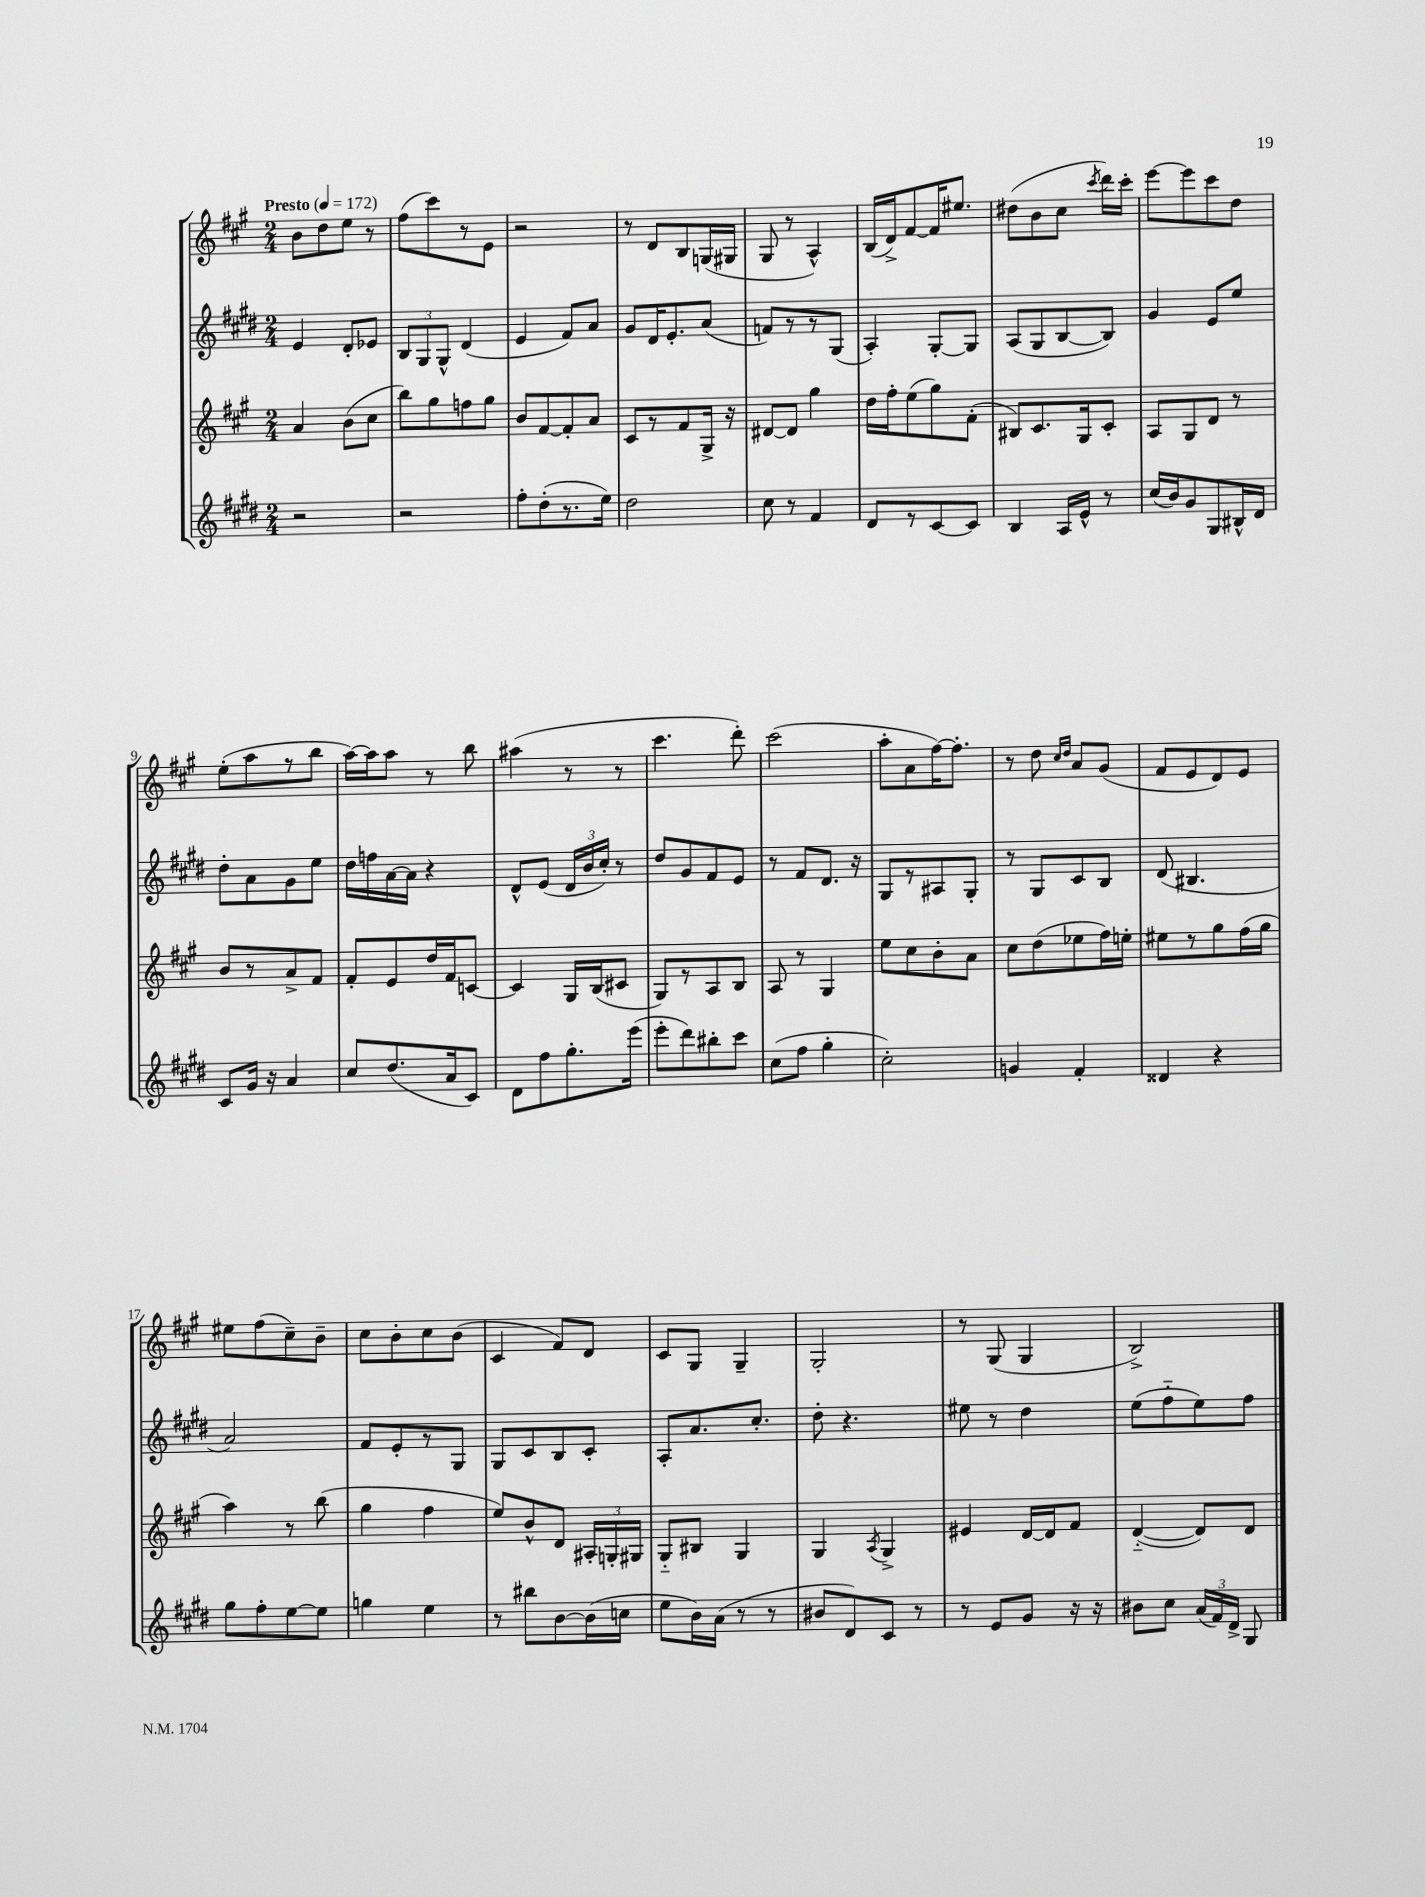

**kern	**kern	**kern	**kern
*staff4	*staff3	*staff2	*staff1
*clefG2	*clefG2	*clefG2	*clefG2
*k[f#c#g#d#]	*k[f#c#g#]	*k[f#c#g#d#]	*k[f#c#g#]
*M2/4	*M2/4	*M2/4	*M2/4
*MM172	*MM172	*MM172	*MM172
2r	4a	4e	8b
.	.	.	8dd
.	(8b	8d#'	8ee
.	8cc#	8e-	8r
=	=	=	=
2r	8bb)	12B	(8ff#
.	.	12G#	.
.	8gg#	.	8ccc#)
.	.	12G#^^	.
.	8ff	(4d#	8r
.	8gg#	.	8e
=	=	=	=
8ff#'	8b	4e	2r
(8dd#'	[8f#	.	.
8.r	8f#']	8f#)	.
.	8a	8a	.
16ee)	.	.	.
=	=	=	=
2dd#	8c#	8g#	8r
.	8r	16d#	8d
.	.	8.e'	.
.	8f#	.	8B
.	16G#^	(8a	(16G
.	16r	.	16G#
=	=	=	=
8cc#	[8d#	8f)	8G#
8r	8d#]	8r	8r
4f#	4gg#	8r	4A^^)
.	.	(8G#	.
=	=	=	=
8d#	16dd	4A')	(16B
.	16ff#'	.	16d^)
8r	(8ee	.	[8f#
[8c#	8gg#)	[8G#'	16f#]
.	.	.	8.ee#
8c#]	(8f#'	8G#]	.
=	=	=	=
4B	8B#)	(8A	(8dd#
.	8.c#	8G#	8b
16A	.	[8B	8cc#
16e^^	16G#	.	.
.	.	.	8qccc#
8r	8c#'	8B])	16ddd)
.	.	.	16ccc#'
=	=	=	=
(16cc#	8A	4g#	[8eee
16b)	.	.	.
8g#	8G#	.	8eee]
8G#	8d	8e	8ccc#
16B#^^	8r	8ee	8dd
16d#	.	.	.
=	=	=	=
8c#	8b	8dd#'	(8ee'
16g#	8r	8a	8aa
16r	.	.	.
4a	8a^	8g#	8r
.	8f#	8ee	8bb
=	=	=	=
8cc#	8f#'	16dd#	[16aa)
.	.	16ff	16aa]
(8.dd#	8e	[16a	8aa
.	.	16a]	.
.	16dd	4r	8r
16a	16f#	.	.
8c#)	[8c	.	8bb
=	=	=	=
8d#	4c]	8d#^^	(4aa#
8ff#	.	(8e	.
8.gg#'	16G#	24d#	8r
.	.	24b	.
.	(16B	.	.
.	.	24cc#')	.
.	8c#	8r	8r
(16eee	.	.	.
=	=	=	=
8eee'	8G#)	8dd#	4.ccc#
8ddd#)	8r	8g#	.
8bb#'	8A	8f#	.
8ccc#	8B	8e	8ddd')
=	=	=	=
(8cc#	8A	8r	(2ccc#
8ff#	8r	8f#	.
4gg#'	4G#	8.d#	.
.	.	16r	.
=	=	=	=
2cc#')	8ee	8G#	8aa'
.	8cc#	8r	8a
.	8b'	8A#	[16ff#)
.	.	.	8.ff#']
.	8a	8G#'	.
=	=	=	=
4g	8cc#	8r	8r
.	(8dd	8G#	8dd
.	.	.	16qqcc#
.	.	.	16qqdd
4f#'	8ee-	8c#	8a
.	16ff#)	8B	(8g#
.	16ee'	.	.
=	=	=	=
4d##	8ee#	(8d#	8f#
.	8r	4.B#	8e
4r	8gg#	.	8d)
.	(16ff#	.	8e
.	16gg#	.	.
=	=	=	=
8gg#	4aa)	2a)	8ee#
8ff#'	.	.	(8ff#
[8ee	8r	.	8cc#~)
8ee]	(8bb	.	8b~
=	=	=	=
4gg	4gg#	8f#	8cc#
.	.	8e'	8b'
4ee	4ff#	8r	8cc#
.	.	8G#	(8b
=	=	=	=
8r	8ee)	8G#	4c#
8bb#	8b^^	8c#	.
[8b	8d	8B	8f#)
(16b]	24A#'	8c#'	8d
.	24G'	.	.
16cc	.	.	.
.	24G#	.	.
=	=	=	=
8ee	8G#'~	8A'	8c#
16b)	8B#	8.a	8G#
(16a	.	.	.
8r	4G#	.	4G#~
.	.	8.cc#'	.
8r	.	.	.
=	=	=	=
8b#	4G#	8dd#'	2G#'
8d#)	.	4.r	.
.	8qA	.	.
8c#	4G#^	.	.
8r	.	.	.
=	=	=	=
8r	4e#	8ee#	8r
8e	.	8r	(8G#
8g#	[16d	4dd#	4G#
.	16d]	.	.
16r	8f#	.	.
16r	.	.	.
=	=	=	=
8b#	([4d'~	(8ee	2B^)
8cc#	.	8ff#'~	.
(24a	8d])	8ee)	.
24f#)	.	.	.
24d#^	.	.	.
8G#	8d	8ff#	.
==	==	==	==
*-	*-	*-	*-
